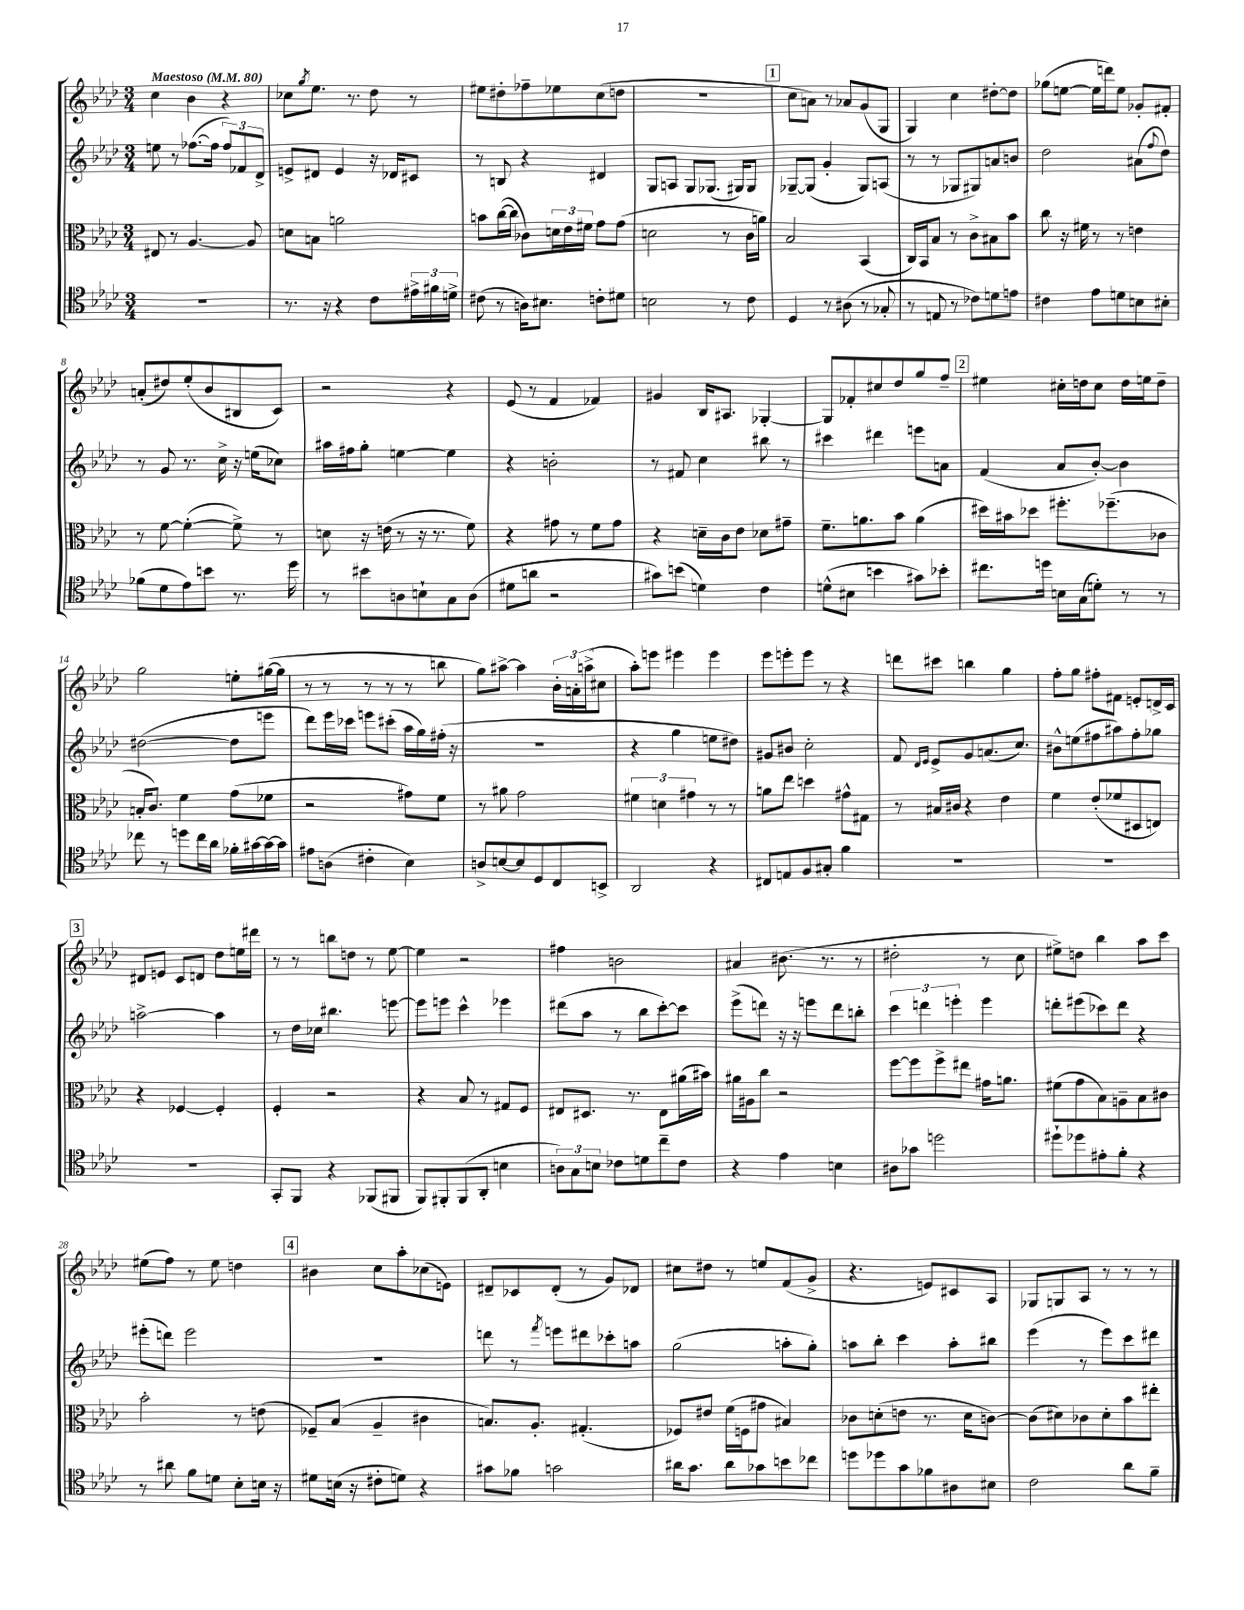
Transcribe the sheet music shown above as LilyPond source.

<<
\new StaffGroup <<
\new Staff = "s0" {
    \clef treble \key aes \major \numericTimeSignature \time 3/4 \tempo "Maestoso" 4 = 80
    c''4 bes'4 r4 |
    ces''8 \acciaccatura { g''8 } ees''8. r8. des''8 r8 |
    eis''8 dis''8-. fes''8-- ees''8 c''8( d''8 |
    R2. |
    \mark \markup { \box "1" } c''8 a'8) r8 aes'8 g'8( g8 |
    g4) c''4 dis''8~-. dis''8 |
    ges''8( e''8~ e''16 d'''16) e''8 ges'8-. fis'8-. |
    a'8-.( dis''8) ees''8-.( bes'8 bis8 c'8) |
    r2 r4 |
    ees'8( r8 f'4 fes'4) |
    gis'4 bes16 ais8. ges4~-. |
    ges8 fes'8-. cis''8 des''8 g''8 f''8-- |
    \mark \markup { \box "2" } eis''4 cis''16-. d''16 cis''8 d''16 e''16 d''8-- |
    g''2 e''8-. gis''16~( gis''16 |
    r8 r8 r8 r8 r8 b''8 |
    g''8) ais''8~-> ais''4 \tuplet 3/2 { bes'16-. a'16-. a''16->( } cis''8 |
    aes''8-.) e'''8 eis'''4 eis'''4 |
    ees'''8 e'''8-. e'''8 r8 r4 |
    d'''8 cis'''8 b''4 g''4 |
    f''8-. g''8 fis''8-. fis'8 e'8-. d'16-> c'16 |
    \mark \markup { \box "3" } dis'8 e'8 c'8 d'8 des''8 e''16 dis'''16 |
    r8 r8 b''8 d''8 r8 ees''8~ |
    ees''4 r2 |
    fis''4 b'2 |
    ais'4 bis'8.( r8. r8 |
    dis''2-. r8 c''8 |
    eis''8->) d''8 bes''4 aes''8 c'''8 |
    eis''8( f''8) r8 eis''8 d''4 |
    \mark \markup { \box "4" } bis'4 c''8 aes''8-. ces''8( e'8) |
    dis'8-- ces'8 dis'8-.( r8 g'8) des'8 |
    cis''8 dis''8 r8 e''8 f'8( g'8-> |
    r4. e'8) cis'8 aes8 |
    ges8 g8 aes8 r8 r8 r8 \bar "|." |
}
\new Staff = "s1" {
    \clef treble \key aes \major \numericTimeSignature \time 3/4
    e''8 r8 fes''8.~( fes''16 \tuplet 3/2 { fes''8) fes'8 des'8-> } |
    e'8-> dis'8 e'4 r16 des'16 cis'8 |
    r8 b8 r4 dis'4 |
    g8 a8 g8 ges8.( gis16) gis8 |
    \mark \markup { \box "1" } ges8~-- ges8( g'4-. ges8) a8( |
    r8 r8 ges8 gis8) a'8 b'8 |
    des''2 ais'8( \appoggiatura { f''8 } des''8) |
    r8 g'8 r8. c''16-> r16 e''16( ces''8) |
    ais''16 fis''16 g''8-. e''4~ e''4 |
    r4 b'2-. |
    r8 fis'8 c''4 bis''8 r8 |
    cis'''4 dis'''4 e'''8 a'8 |
    \mark \markup { \box "2" } f'4( aes'8 bes'8~-.) bes'4 |
    dis''2~( dis''8 e'''8 |
    des'''8) ees'''16 ces'''16 e'''8 cis'''8-.( aes''16 g''16) fis''16-.( r16 |
    R2. |
    r4 g''4 e''8 dis''8) |
    gis'8 bis'8 c''2-. |
    f'8 \grace { des'16 ees'16 } ees'8-> g'8 a'8.( c''8.) |
    bis'8-^ e''8( fis''8 ais''8) fis''8-. ges''8 |
    \mark \markup { \box "3" } a''2~-> a''4 |
    r8 des''16 ces''16 bis''4. e'''8~ |
    e'''8 e'''8 c'''4-^ ees'''4 |
    dis'''8( aes''8 r8 bes''8 c'''8~-.) c'''8 |
    ees'''8->( d'''8) r16 r16 e'''8 d'''8 b''8-. |
    \tuplet 3/2 { c'''4 d'''4 e'''4-. } e'''4 |
    d'''8-. eis'''8( ces'''8) d'''8 r4 |
    eis'''8-.( d'''8) eis'''2 |
    \mark \markup { \box "4" } R2. |
    d'''8 r8 \acciaccatura { f'''8 } e'''8 dis'''8 ces'''8-. a''8 |
    g''2( a''8-. g''8-.) |
    a''8 bes''8-. c'''4 a''8-. bis''8 |
    ees'''4( r8 ees'''8) c'''8 dis'''8 \bar "|." |
}
\new Staff = "s2" {
    \clef alto \key aes \major \numericTimeSignature \time 3/4
    eis8 r8 aes4.~ aes8 |
    d'8 b8 a'2 |
    b'8 c''16~( c''16 ces'8) \tuplet 3/2 { d'16 ees'16 fis'16 } g'8 g'8( |
    d'2 r8 c'16 a'16) |
    \mark \markup { \box "1" } bes2 bes,4( |
    c16) bes,16 bes8 r8 c'8-> bis8 bes'8 |
    c''8 r16 fis'16 r8 r8 e'4 |
    r8 f'8~ f'4~-.( f'8->) r8 |
    d'8 r16 e'16( r8 r16 r8. f'8) |
    r4 gis'8 r8 f'8 gis'8 |
    r4 d'16-- c'16 ees'8 des'8 gis'8-- |
    f'8.-- a'8. bes'8 a'4( |
    \mark \markup { \box "2" } dis''16) bis'16 des''8 fis''8.-. fes''8.--( ces'8 |
    b16-. c'8.) f'4 g'8( fes'8 |
    r2 gis'8) f'8 |
    r8 ais'8 g'2 |
    \tuplet 3/2 { fis'4 d'4 gis'4 } r8 r8 |
    a'8 ees''8 d''4 gis'8-^ gis8 |
    r8 bis16 cis'16 r4 ees'4 |
    f'4 ees'8-.( fes'8 dis8 e8) |
    \mark \markup { \box "3" } r4 fes4~ fes4-. |
    f4-. r2 |
    r4 bes8 r8 gis8 f8 |
    eis8 dis8. r8. eis8 ais'16( bis'16) |
    ais'16 ais16 c''8 r2 |
    f''8~ f''8 f''8-> eis''8 gis'16 a'8. |
    fis'8( g'8 bes8) a8-- bes8 cis'8 |
    bes'2-. r8 e'8( |
    \mark \markup { \box "4" } fes8--) bes8( aes4-- cis'4 |
    b8.) aes8.-. gis4.-.( |
    fes8) eis'8 f'16( f16 gis'8 bis4) |
    ces'8 d'8-.( e'8 r8. d'16 c'8~) |
    c'8( dis'8) ces'8 dis'8-. bes'8 eis''8-. \bar "|." |
}
\new Staff = "s3" {
    \clef tenor \key aes \major \numericTimeSignature \time 3/4
    R2. |
    r8. r16 r4 c'8 \tuplet 3/2 { eis'16-> fis'16 d'16-> } |
    cis'8( r8 a16) bis8. c'8-. dis'8 |
    b2 r8 c'8 |
    \mark \markup { \box "1" } des4 r8 ais8( r8 ges8-. |
    r8 e8 r8 ces'8) d'8 e'8 |
    cis'4 ees'8 d'8 b8 bis8-. |
    fes'8( des'8 ees'8) b'8 r8. des''16 |
    r8 bis'8 a8 b8-! g8 a8( |
    dis'8 a'8 r2 |
    gis'8) b'8( d'4) c'4 |
    d'8-^( bis8 b'4 gis'8) bes'8-. |
    \mark \markup { \box "2" } cis''8. d''16 b16 g16( d'8-.) r8 r8 |
    ces''8 r8 d''8 ces''16 aes'16 fes'16-. gis'16~ gis'16~ gis'16 |
    eis'8 a8( cis'4-. bes4) |
    a8-> b8~ b8 des8 c8 b,8-> |
    aes,2 r4 |
    cis8 e8 f8 gis8-. f'4 |
    R2. |
    R2. |
    \mark \markup { \box "3" } R2. |
    g,8-. f,8 r4 fes,8( fis,8 |
    f,8) fis,8-. fis,8( aes,8-. b4 |
    \tuplet 3/2 { a8) g8 b8 } ces'8 d'8 c''8-- ces'8 |
    r4 ees'4 b4 |
    ais8 ges'8 d''2 |
    dis''8-! des''8 eis'8-. f'8-. r4 |
    r8 ais'8 f'8 d'8 bes8-. b16 r16 |
    \mark \markup { \box "4" } dis'8 b16( r16 cis'8-. d'8) r4 |
    gis'8 fes'8 g'2 |
    ais'16 g'8. ais'8 ges'8 b'8 ces''8 |
    d''8 des''8 g'8 fes'8 ais8 bis8 |
    c'2 aes'8 f'8-- \bar "|." |
}
>>
>>
